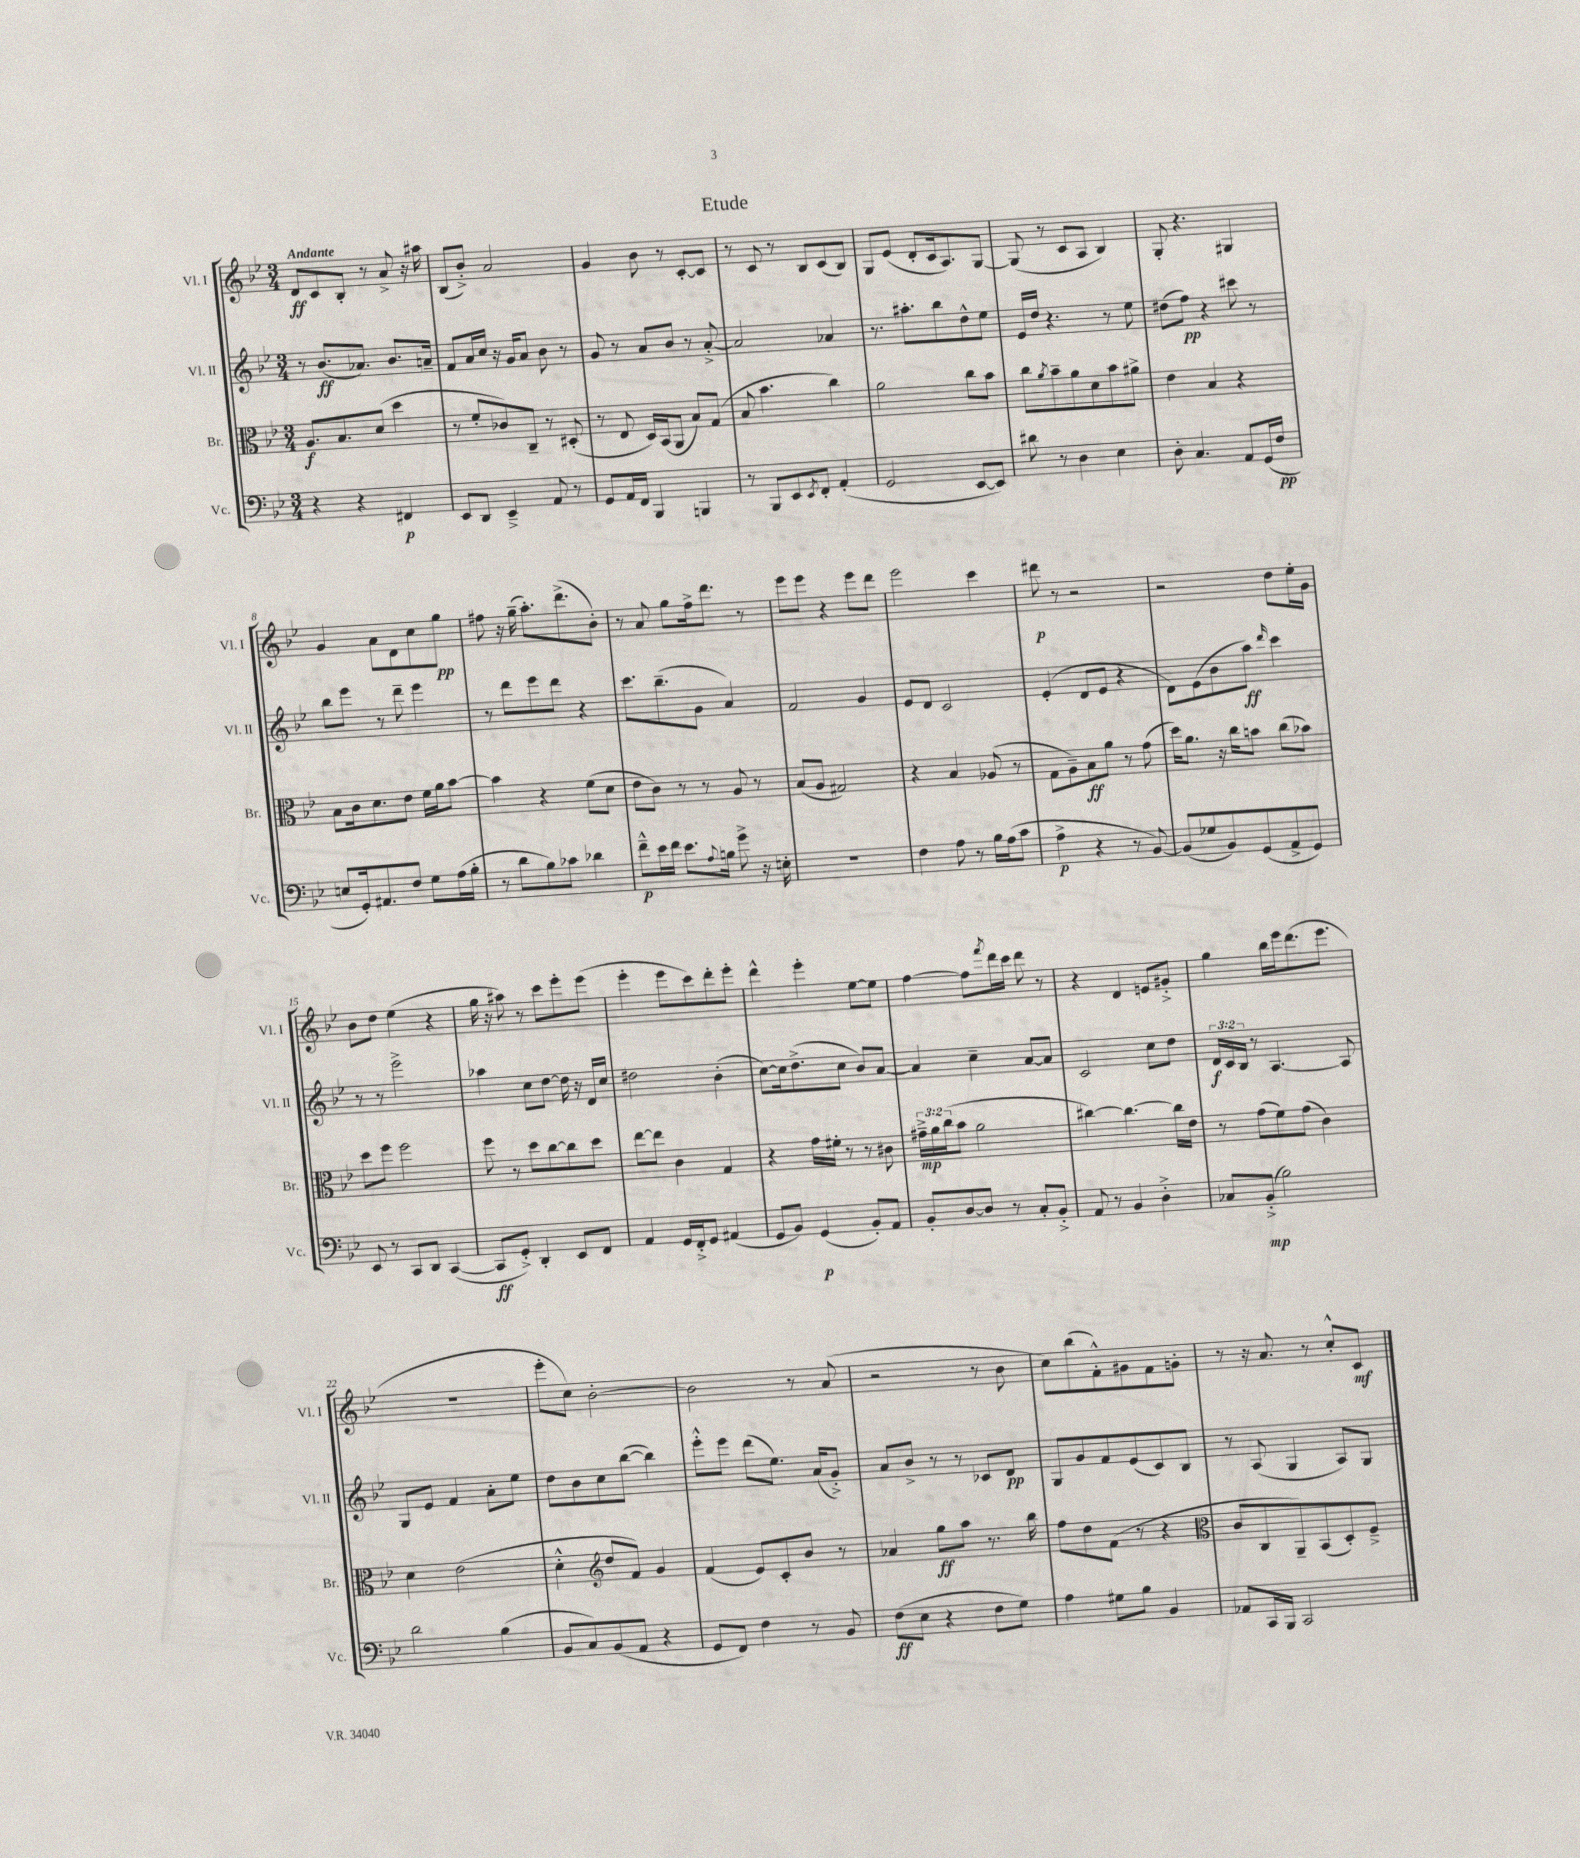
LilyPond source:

\header { title = "Etude" }
<<
\new StaffGroup <<
\new Staff = "s0" \with { instrumentName = "Vl. I" shortInstrumentName = "Vl. I" } {
    \clef treble \key bes \major \numericTimeSignature \time 3/4 \tempo "Andante"
    d'8\ff c'8 bes8-. r8 a'8-> r16 ais''16 |
    bes8( bes'8-.->) a'2 |
    g'4 bes'8 r8 c'8~-. c'8 |
    r8 c'8 r8 bes8 c'8( bes8) |
    g8 ees'8( d'8-. c'16 a8.) g8~ |
    g8( r8 c'8 a8 bes4) |
    g8-. r4. gis4 |
    g'4 a'8 d'8 c''8 g''8\pp |
    fis''8 r16 g''16--( a''8.-.) d'''8.->( bes'8-.) |
    r8 a'8 g''8 f''16-> d'''8. r8 |
    ees'''8 ees'''8 r4 ees'''8 d'''8 |
    ees'''2 c'''4 |
    dis'''8\p r8 r2 |
    r2 d''8 ees''16-. g'16 |
    bes'8 d''8 ees''4( r4 |
    g''16 r16 ais''8) r8 c'''8 ees'''8-. ees'''8( |
    ees'''4-. ees'''8 c'''8) d'''8-. ees'''8-. |
    d'''4-^ ees'''4-. ees''8~ ees''8 |
    f''4~ f''8 \acciaccatura { f'''8 } d'''16 c'''16 d'''8 r8 |
    r4 d'4 e'8 gis'8-.-> |
    g''4 bes''16 ees'''16 d'''8.( ees'''8. |
    R2. |
    ees'''8-. c''8) bes'2~-. |
    bes'2 r8 a'8( |
    r2 r8 bes'8 |
    c''8) bes''8( f'8-.-^) gis'8 f'8 g'8-. |
    r8 r16 a'8. r8 c''8-.-^ c'8\mf \bar "|." |
}
\new Staff = "s1" \with { instrumentName = "Vl. II" shortInstrumentName = "Vl. II" } {
    \clef treble \key bes \major \numericTimeSignature \time 3/4 \override Staff.TupletNumber.text = #tuplet-number::calc-fraction-text
    r8 bes'8.\ff( aes'8.) bes'8. a'16-- |
    f'8 a'16 c''16 r16 g'16 a'8 bes'8 r8 |
    g'8 r8 a'8 bes'8 r8 a'8~-.-> |
    a'2 aes'4 |
    r8. ais''8.-. bes''8 d''8-^ ees''8 |
    ees'16 d''16 r4. r8 ees''8 |
    dis''8( f''8\pp) r4 cis'''8 r8 |
    bes''8 ees'''8 r8 d'''8-- ees'''4 |
    r8 d'''8 ees'''8 d'''8 r4 |
    c'''8. bes''8.--( g'8 a'4) |
    f'2 g'4 |
    ees'8 d'8 c'2 |
    ees'4-.( d'8 ees'8 r4 |
    d'8) ees'8( bes'8 a''8\ff) \grace { d'''16 } c'''4 |
    r8 r8 ees'''2-> |
    aes''4 c''8 d''8~ d''16 r16 d'16 c''16 |
    dis''2 bes'4-.( |
    c''8~) c''16 d''8.->( c''8 bes'8) a'8~ |
    a'4 c''4-- a'8~ a'8 |
    c'2 c''8 d''8 |
    \tuplet 3/2 { d'16\f c'16 bes16 } r8 a4.~ a8 |
    g8 ees'8 f'4 a'8-. ees''8 |
    d''8 bes'8 c''8 bes''8~( bes''4) |
    ees'''8-.-^ ees'''8 d'''8( ees''8.) a'16( g'8-.->) |
    a'8 bes'8-> r8 r8 ces'8 d'8\pp |
    g8 g'8 f'8 ees'8( c'8) bes8 |
    r8 a8( g4 a8) g8 \bar "|." |
}
\new Staff = "s2" \with { instrumentName = "Br." shortInstrumentName = "Br." } {
    \clef alto \key bes \major \numericTimeSignature \time 3/4 \override Staff.TupletNumber.text = #tuplet-number::calc-fraction-text
    a8.\f bes8. d'8( d''4 |
    r8 f'8-. ces'8) c8-- r8 dis8-.( |
    r8 ees8 d16) bes,16( a,8 bes8) g8( |
    bes8 bes'4. c''4) |
    a'2 c''8 bes'8 |
    c''8 \acciaccatura { a'8 } bes'8-- a'8 d'8 bes'8 ais'8-> |
    ees'4 bes4 r4 |
    bes8 c'16 d'8. ees'8 f'16 a'16 bes'8~ |
    bes'4 r4 f'8( d'8 |
    ees'8 c'8) r8 r8 a8 r8 |
    bes8( a8 gis2) |
    r4 bes4 aes8( r8 |
    g8 a8--) bes8\ff a'8 r8 g'8( |
    d''16) a'8. r16 c''16 b'8 c''8( bes'8) |
    d''8 f''8 f''2 |
    f''8 r8 d''8 c''8~ c''8 d''8 |
    ees''8~ ees''8 c'4 g4 |
    r4 g'16 fis'16-. r8 r8 cis'8 |
    \tuplet 3/2 { gis'16--->\mp a'16 c''16( } bes'8 a'2 |
    cis''4~) cis''4.~ cis''16 ees'16 |
    r8 g'8( f'8) g'8( c'4) |
    d'4 ees'2( |
    d'4-.-^ \clef treble d''8 f'8) g'4 |
    f'4( ees'8) c'8-. bes'8 r8 |
    aes'4 g''8\ff a''8 r8. bes''16 |
    f''8 d''8 f'8( r8 r4 |
    \clef alto c'8 c8 a,8--) bes,8( d8-.) f8---> \bar "|." |
}
\new Staff = "s3" \with { instrumentName = "Vc." shortInstrumentName = "Vc." } {
    \clef bass \key bes \major \numericTimeSignature \time 3/4
    r4 r4 fis,4\p |
    ees,8 d,8 ees,4---> a,8 r8 |
    g,8 a,16 f,16 bes,,4 b,,4 |
    r8 bes,,8 ees,8 \acciaccatura { ees,8 } f,8-. a,4-.( |
    g,2 ees,8~ ees,8) |
    dis'8 r8 d4 ees4 |
    d8-. c4. a,8 g,16( f16\pp |
    e8 g,16-.) ais,8. f8 g8 a16( bes16-. |
    r8 d'8 bes8) ces'8 des'4 |
    f'8---^\p ees'16 f'16 ees'8. \appoggiatura { a8 } b16 g'8-> r16 e16-. |
    R2. |
    f4 a8 r8 bes16 a16( c'8 |
    a4->\p r4 r8 bes,8~) |
    bes,8( ges8 bes,8) g,8( a,8-> g,8) |
    ees,8 r8 c,8 d,8 c,4~( |
    c,8\ff g,8-.->) d,4-. ees,8 f,8 |
    a,4 g,16 f,16-.-> g,8 ais,4( |
    g,8 bes,8) g,4\p( bes,8-.) a,8 |
    bes,8-. d8~ d8 r8 c8-. bes,8-.-> |
    a,8 r8 bes,4 d4-.-> |
    ces8 bes,8-.->\mp( bes2) |
    d'2 bes4( |
    bes,8 c8) bes,8( a,8 r4 |
    g,8 f,8) f4 r8 bes,8 |
    f8\ff( ees8 r4 f8 g8) |
    a4 gis8 bes8 bes,4 |
    aes,8 c,16 bes,,16 c,2 \bar "|." |
}
>>
>>
